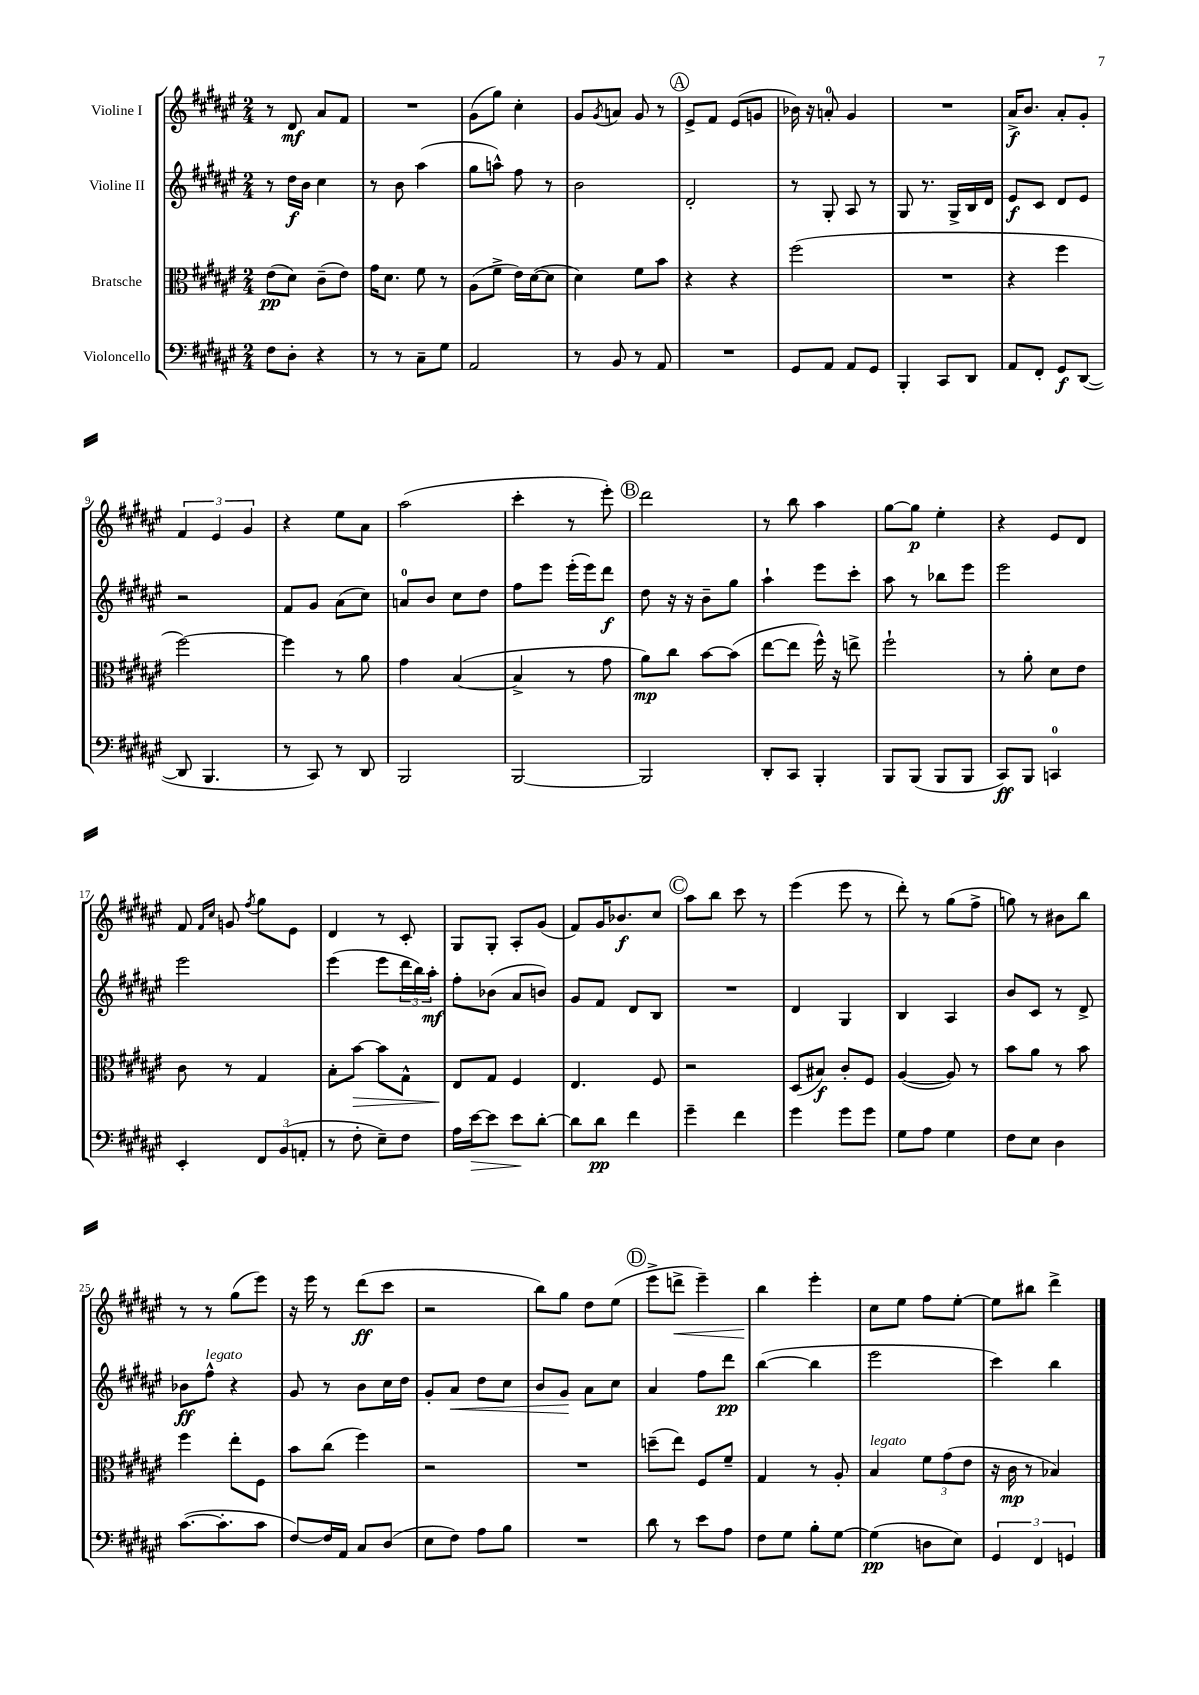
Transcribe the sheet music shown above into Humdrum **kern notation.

**kern	**kern	**kern	**kern
*staff4	*staff3	*staff2	*staff1
*clefF4	*clefC3	*clefG2	*clefG2
*k[f#c#g#d#a#e#]	*k[f#c#g#d#a#e#]	*k[f#c#g#d#a#e#]	*k[f#c#g#d#a#e#]
*M2/4	*M2/4	*M2/4	*M2/4
8F#	(8e#	8r	8r
8D#'	8d#)	16dd#	8d#
.	.	16b	.
4r	(8c#~	4cc#	8a#
.	8e#)	.	8f#
=	=	=	=
8r	16g#	8r	2r
.	8.d#	.	.
8r	.	8b	.
8C#~	8f#	(4aa#	.
8G#	8r	.	.
=	=	=	=
2AA#	(8A#	8gg#	(8g#
.	8f#^	8aa^^)	8gg#)
.	16e#)	8ff#	4cc#'
.	([16d#	.	.
.	8d#]	8r	.
=	=	=	=
8r	4d#)	2b	8g#
.	.	.	8qg#
8BB	.	.	8a
8r	8f#	.	8g#
8AA#	8b	.	8r
=	=	=	=
2r	4r	2d#'	8e#^
.	.	.	8f#
.	4r	.	(8e#
.	.	.	8g
=	=	=	=
8GG#	(2ff#	8r	16b-)
.	.	.	16r
8AA#	.	8G#'	8a'
8AA#	.	8A#	4g#
8GG#	.	8r	.
=	=	=	=
4BBB'	2r	8G#	2r
.	.	8.r	.
8CC#	.	.	.
.	.	16G#^	.
8DD#	.	16B	.
.	.	16d#	.
=	=	=	=
8AA#	4r	8e#	16a#^
.	.	.	8.b
8FF#'	.	8c#	.
8GG#	4ff#	8d#	8a#'
([8DD#	.	8e#	8g#'
=	=	=	=
8DD#]	[2ff#)	2r	6f#
4.BBB	.	.	.
.	.	.	6e#
.	.	.	6g#
=	=	=	=
8r	4ff#]	8f#	4r
8CC#)	.	8g#	.
8r	8r	(8a#	8ee#
8DD#	8a#	8cc#)	8a#
=	=	=	=
2BBB	4g#	8a	(2aa#
.	.	8b	.
.	([4B	8cc#	.
.	.	8dd#	.
=	=	=	=
[2BBB	4B^]	8ff#	4ccc#'
.	.	8eee#	.
.	8r	(16eee#'	8r
.	.	16eee#)	.
.	8g#	8ddd#	8eee#')
=	=	=	=
2BBB]	8a#)	8dd#	2ddd#
.	8cc#	16r	.
.	.	16r	.
.	[8b	8b~	.
.	(8b]	8gg#	.
=	=	=	=
8DD#'	[8ee#	4aa#`	8r
8CC#	8ee#]	.	8bb
4BBB'	16ff#^^)	8eee#	4aa#
.	16r	.	.
.	8ee^	8ccc#'	.
=	=	=	=
8BBB	2ff#`	8aa#	[8gg#
(8BBB	.	8r	8gg#]
8BBB	.	8bb-	4ee#'
8BBB	.	8eee#	.
=	=	=	=
8CC#)	8r	2eee#	4r
8BBB	8a#'	.	.
4CC	8d#	.	8e#
.	8e#	.	8d#
=	=	=	=
4EE#'	8c#	2eee#	8f#
.	.	.	16qqf#
.	.	.	16qqcc#
.	8r	.	8g
.	.	.	8qff#
12FF#	4G#	.	8gg#
(12BB	.	.	.
.	.	.	8e#
12AA'	.	.	.
=	=	=	=
8r	8B'	(4eee#	4d#
8F#'	[8b	.	.
8E#~)	8b]	8eee#	8r
8F#	8G#^^	24ddd#	8c#'
.	.	24bb)	.
.	.	24aa#'	.
=	=	=	=
16A#	8E#	8ff#'	8G#
[16e#	.	.	.
8e#]	8G#	(8b-	8G#'
8e#	4F#	8a#	8A#'
[8d#'	.	8b)	(8g#
=	=	=	=
8d#]	4.E#	8g#	8f#)
8d#	.	8f#	16g#
.	.	.	8.b-
4f#	.	8d#	.
.	8F#	8B	8cc#
=	=	=	=
4g#~	2r	2r	8aa#
.	.	.	8bb
4f#	.	.	8ccc#
.	.	.	8r
=	=	=	=
4g#	(8D#	4d#	(4eee#
.	8B#)	.	.
8g#	8c#'	4G#	8eee#
8g#	8F#	.	8r
=	=	=	=
8G#	([4A#	4B	8ddd#')
8A#	.	.	8r
4G#	8A#])	4A#	(8gg#
.	8r	.	8ff#^
=	=	=	=
8F#	8b	8b	8gg)
8E#	8a#	8c#	8r
4D#	8r	8r	8b#
.	8b	8d#^	8bb
=	=	=	=
([8.c#	4ff#	8b-	8r
.	.	8ff#^^	8r
8.c#']	.	.	.
.	8ee#'	4r	(8gg#
8c#	8F#	.	8eee#)
=	=	=	=
[8F#)	8b	8g#	16r
.	.	.	16eee#
16F#]	(8cc#	8r	8r
16AA#	.	.	.
8C#	4ff#)	8b	(8ddd#
(8D#	.	16cc#	8ccc#
.	.	16dd#	.
=	=	=	=
8E#	2r	8g#'	2r
8F#)	.	8a#	.
8A#	.	8dd#	.
8B	.	8cc#	.
=	=	=	=
2r	2r	8b	8bb)
.	.	8g#	8gg#
.	.	8a#	8dd#
.	.	8cc#	(8ee#
=	=	=	=
8d#	(8dd~	4a#	8eee#^
8r	8ee#)	.	8ddd^
8e#	8F#	8ff#	4eee#~)
8A#	8f#~	8ddd#	.
=	=	=	=
8F#	4G#	([4bb	4bb
8G#	.	.	.
8B'	8r	4bb]	4eee#'
[8G#	8A#'	.	.
=	=	=	=
(4G#]	4B	2eee#	8cc#
.	.	.	8ee#
8D	12f#	.	8ff#
.	(12g#	.	.
8E#)	.	.	[8ee#'
.	12e#	.	.
=	=	=	=
6GG#	16r	4ccc#)	8ee#]
.	16c#	.	.
.	8r	.	8bb#
6FF#	.	.	.
.	4B-)	4bb	4ddd#^
6GG	.	.	.
==	==	==	==
*-	*-	*-	*-
